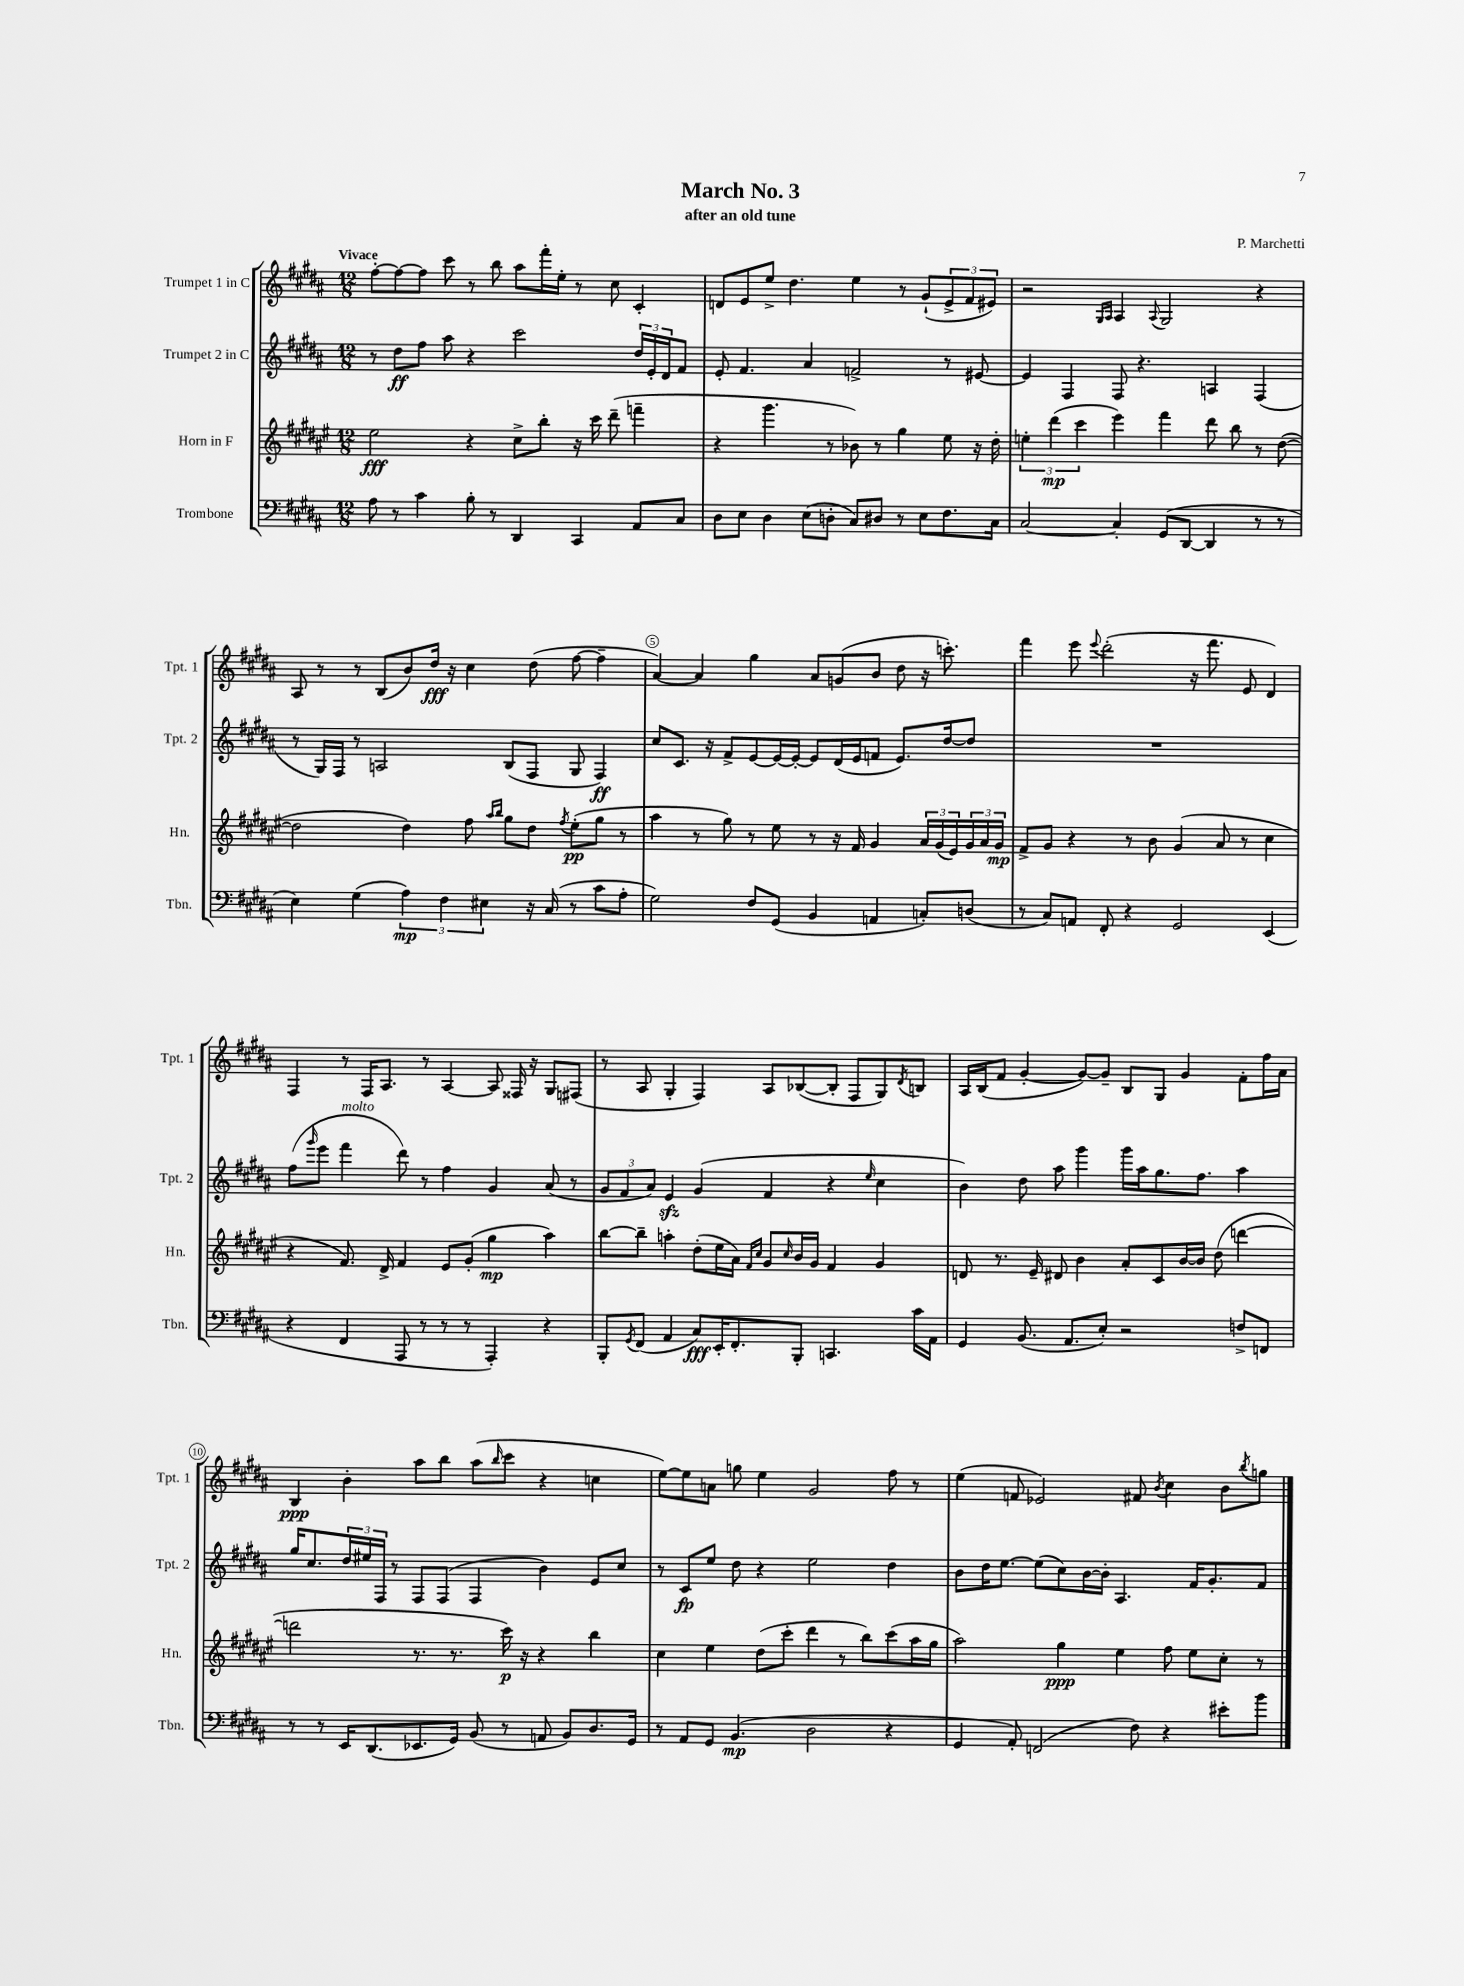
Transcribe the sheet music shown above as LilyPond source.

\header { title = "March No. 3" composer = "P. Marchetti" subtitle = "after an old tune" }
<<
\new StaffGroup <<
\new Staff = "s0" \with { instrumentName = "Trumpet 1 in C" shortInstrumentName = "Tpt. 1" } {
    \clef treble \key b \major \numericTimeSignature \time 12/8 \tempo "Vivace"
    fis''8~-. fis''8~ fis''8 cis'''8 r8 b''8 ais''8 fis'''16-. e''16-. r8 cis''8 cis'4-. |
    d'8 e'8 e''8-> dis''4. e''4 r8 gis'8-!( \tuplet 3/2 { e'8-> fis'8 eis'8) } |
    r2 \grace { gis16 ais16 } ais4 \appoggiatura { ais8 } gis2 r4 |
    ais8 r8 r8 b8( b'8) dis''16\fff r16 cis''4 dis''8( fis''8~ fis''4-- |
    ais'4~) ais'4 gis''4 ais'8 g'8( b'8 dis''8 r16 c'''8.-.) |
    fis'''4 e'''8 \appoggiatura { e'''8 } dis'''2-.( r16 fis'''8. e'8 dis'4) |
    fis4 r8 fis16 ais8. r8 ais4~ ais8 fisis16 r16 gis8 fis8( |
    r8 ais8 gis4-. fis4) ais8 bes8~( bes8-. fis8 gis8) \acciaccatura { dis'8 } b8 |
    ais16 b16( fis'8 gis'4~-. gis'8~) gis'8-- b8 gis8 gis'4 fis'8-. fis''16 ais'16 |
    b4\ppp b'4-. ais''8 b''8 ais''8( \grace { b''16 } cis'''8 r4 c''4 |
    e''8~) e''8 a'8 g''8 e''4 gis'2 fis''8 r8 |
    e''4( f'8 ees'2) fis'8 \acciaccatura { b'8 } cis''4 b'8 \acciaccatura { b''8 } g''8 \bar "|." |
}
\new Staff = "s1" \with { instrumentName = "Trumpet 2 in C" shortInstrumentName = "Tpt. 2" } {
    \clef treble \key b \major \numericTimeSignature \time 12/8
    r8 dis''8\ff fis''8 ais''8 r4 cis'''2 \tuplet 3/2 { dis''16 e'16-. dis'16 } fis'8 |
    e'8-. fis'4. ais'4 f'2-> r8 eis'8~ |
    eis'4 fis4 fis8 r4. a4 fis4( |
    r8 gis16) fis16 r8 a2 b8( fis8 gis8 fis4\ff) |
    cis''8 cis'8. r16 fis'8-> e'8~ e'16~ e'16~-. e'8 dis'16( e'16 f'8 e'8.) dis''16~ dis''8 |
    R1. |
    fis''8( \grace { gis'''16 } e'''8 fis'''4^\markup { \italic "molto" } dis'''8) r8 fis''4 gis'4 ais'8( r8 |
    \tuplet 3/2 { gis'8 fis'8 ais'8) } e'4\sfz gis'4( fis'4 r4 \grace { e''16 } cis''4 |
    b'4) dis''8 ais''8 gis'''4 gis'''16 ais''16 gis''8. fis''8. ais''4 |
    gis''16 cis''8. \tuplet 3/2 { dis''16 eis''16 fis16 } r8 fis8 fis8( fis4 b'4) e'8 cis''8 |
    r8 cis'8\fp e''8 dis''8 r4 e''2 dis''4 |
    b'8 dis''16 e''8.~ e''8( cis''8) b'16~ b'16-. ais4. fis'16 gis'8.-. fis'8 \bar "|." |
}
\new Staff = "s2" \with { instrumentName = "Horn in F" shortInstrumentName = "Hn." } {
    \clef treble \key fis \major \numericTimeSignature \time 12/8
    eis''2\fff r4 cis''8-> b''8-. r16 cis'''16 dis'''8--( f'''4-- |
    r4 gis'''4. r8 bes'8) r8 gis''4 eis''8 r16 dis''16-. |
    \tuplet 3/2 { e''4-. dis'''4\mp( cis'''4 } eis'''4) fis'''4 dis'''8 b''8 r8 dis''8~( |
    dis''2 dis''4) fis''8 \grace { ais''16 b''16 } gis''8 dis''8 \acciaccatura { fis''8 } eis''8-.\pp( gis''8 r8 |
    ais''4 r8 gis''8) r8 eis''8 r8 r16 fis'16 gis'4 \tuplet 3/2 { ais'16 gis'16( eis'16) } \tuplet 3/2 { gis'16 ais'16 gis'16\mp } |
    fis'8-> gis'8 r4 r8 b'8 gis'4( ais'8 r8 cis''4 |
    r4 fis'8.) dis'16-> fis'4 eis'8 gis'8-.( gis''4\mp ais''4) |
    b''8~ b''8-- a''4-. dis''8-.( eis''16 ais'16) \grace { fis'16 cis''16 } gis'8 \grace { cis''16 } b'16 gis'16 fis'4 gis'4 |
    d'8 r8. eis'16-- dis'8 b'4 ais'8-. cis'8 b'16~ b'16 dis''8( d'''4~ |
    d'''2 r8. r8. cis'''16\p) r16 r4 b''4 |
    cis''4 eis''4 dis''8( cis'''8-. dis'''4 r8 b''8) cis'''8( ais''16 gis''16 |
    ais''2) gis''4\ppp eis''4 fis''8 eis''8 cis''8-. r8 \bar "|." |
}
\new Staff = "s3" \with { instrumentName = "Trombone" shortInstrumentName = "Tbn." } {
    \clef bass \key b \major \numericTimeSignature \time 12/8
    ais8 r8 cis'4 b8-. r8 dis,4 cis,4 ais,8 cis8 |
    dis8 e8 dis4 e8( d8-. cis8) dis8 r8 e8 fis8. cis16 |
    cis2~ cis4-. gis,8( dis,8~ dis,4 r8 r8 |
    e4) gis4( \tuplet 3/2 { ais4\mp) fis4 eis4 } r16 cis16( r8 cis'8 ais8-. |
    gis2) fis8 gis,8( b,4 a,4 c8-.) d8( |
    r8 cis8) a,8 fis,8-. r4 gis,2 e,4( |
    r4 fis,4 ais,,8 r8 r8 r8 ais,,4-.) r4 |
    b,,8-. \acciaccatura { gis,8 } fis,8( ais,4 cis8\fff) e,16-. fis,8.-. b,,8-. c,4. cis'16 ais,16 |
    gis,4 b,8.( ais,8. e8-.) r2 f8-> f,8 |
    r8 r8 e,16 dis,8.( ees,8. gis,16) b,8( r8 a,8 b,8) dis8. gis,16 |
    r8 ais,8 gis,8 b,4.\mp( dis2 r4 |
    gis,4 ais,8-.) f,2( fis8) r4 eis'8-. b'8 \bar "|." |
}
>>
>>
\layout { \context { \Score \override BarNumber.break-visibility = ##(#f #t #t) barNumberVisibility = #(every-nth-bar-number-visible 5) \override BarNumber.stencil = #(make-stencil-circler 0.1 0.3 ly:text-interface::print) } }
